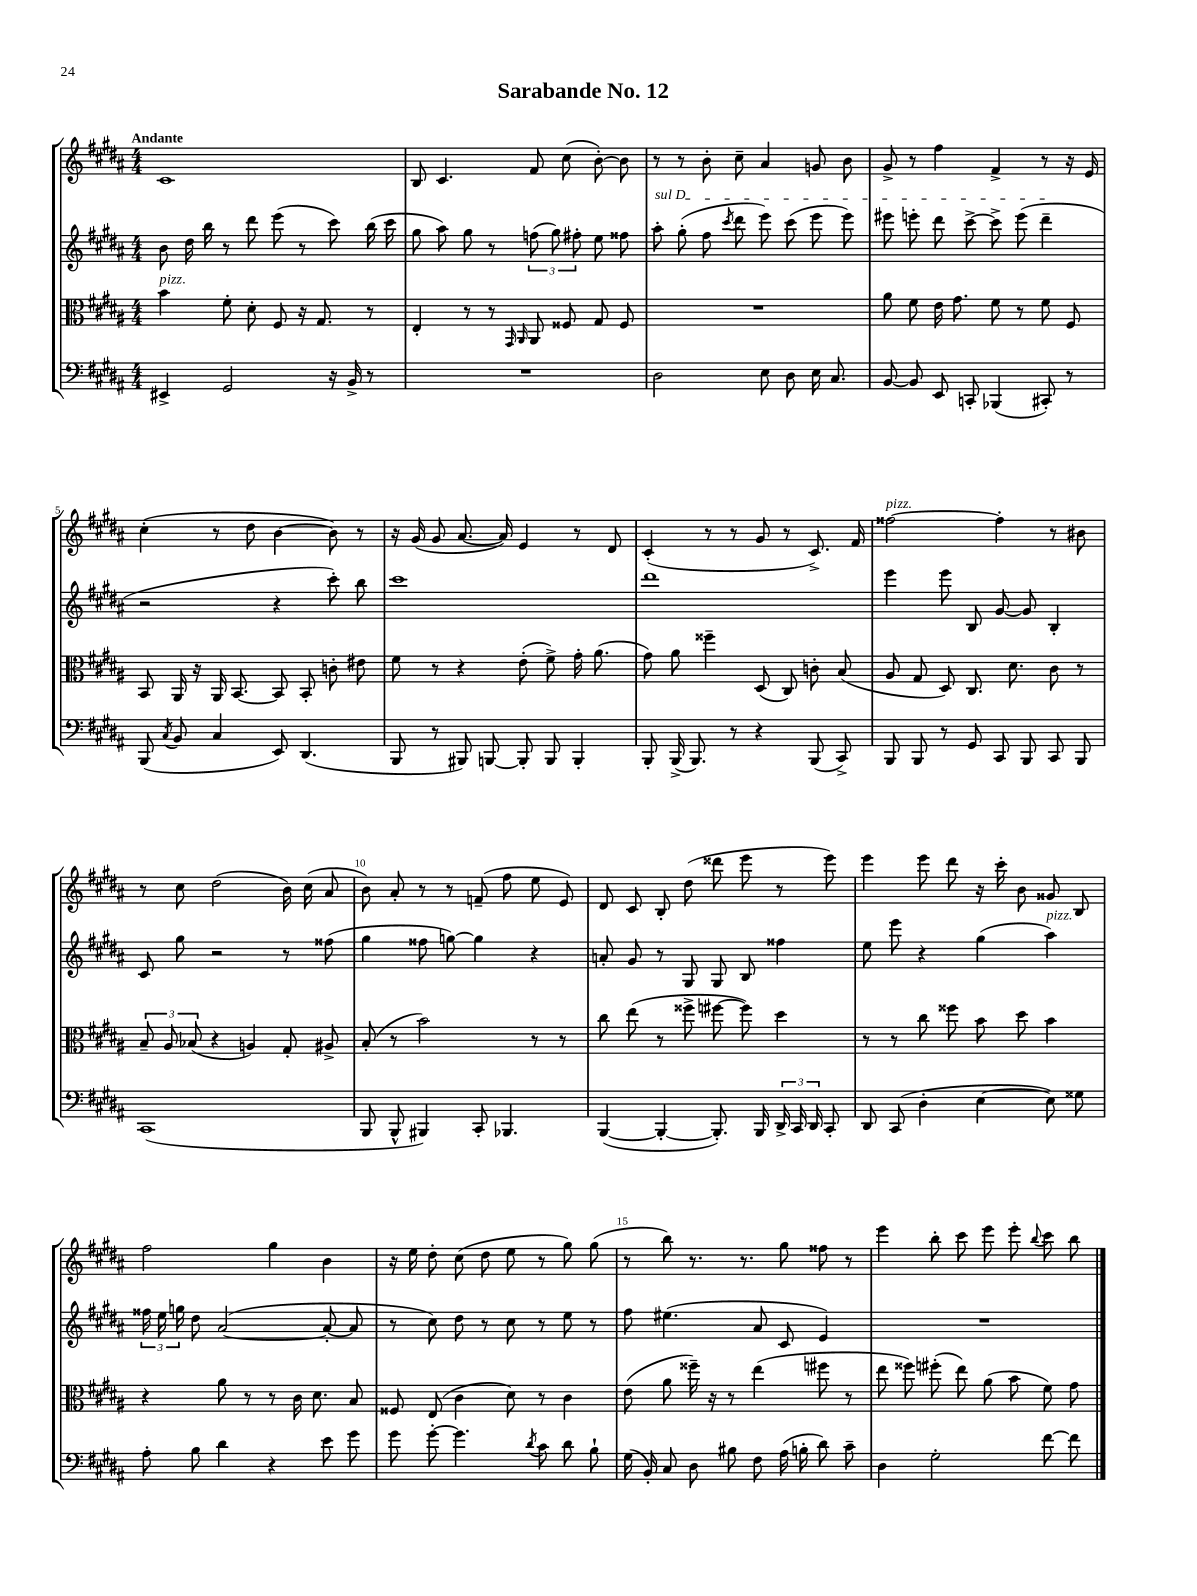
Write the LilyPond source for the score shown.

\header { title = "Sarabande No. 12" }
<<
\new StaffGroup <<
\new Staff = "s0" {
    \clef treble \key b \major \numericTimeSignature \time 4/4 \tempo "Andante"
    \autoBeamOff cis'1 |
    b8 cis'4. fis'8 cis''8( b'8~-.) b'8 |
    r8 r8 b'8-. cis''8-- ais'4 g'8 b'8 |
    gis'8-> r8 fis''4 fis'4-> r8 r16 e'16 |
    cis''4-.( r8 dis''8 b'4~ b'8) r8 |
    r16 gis'16( gis'8 ais'8.~ ais'16) e'4 r8 dis'8 |
    cis'4-.( r8 r8 gis'8 r8 cis'8.->) fis'16 |
    fisis''2~^\markup { \italic "pizz." } fisis''4-. r8 bis'8 |
    r8 cis''8 dis''2( b'16) cis''16( ais'8 |
    b'8) ais'8-. r8 r8 f'8--( fis''8 e''8 e'8) |
    dis'8 cis'8 b8-. dis''8( disis'''8 e'''8 r8 e'''8) |
    e'''4 e'''8 dis'''8 r16 cis'''16-. b'8 gisis'8 b8 |
    fis''2 gis''4 b'4 |
    r16 e''16 dis''8-. cis''8( dis''8 e''8 r8 gis''8) gis''8( |
    r8 b''8) r8. r8. gis''8 fisis''8 r8 |
    e'''4 b''8-. cis'''8 e'''8 e'''8-. \appoggiatura { b''8 } cis'''8 b''8 \bar "|." |
}
\new Staff = "s1" {
    \clef treble \key b \major \numericTimeSignature \time 4/4
    \autoBeamOff b'8 dis''16 b''16 r8 dis'''8 e'''8( r8 cis'''8) b''16( cis'''16 |
    gis''8 ais''8) gis''8 r8 \tuplet 3/2 { f''8( gis''8) fis''8-. } e''8 fisis''8 |
    \once \override TextSpanner.bound-details.left.text = \markup { \italic "sul D" } ais''8-.\startTextSpan gis''8-.( fis''8 \acciaccatura { cis'''8 } dis'''8 e'''8) cis'''8( e'''8 e'''8) |
    eis'''8 e'''8-. dis'''8 cis'''8~-> cis'''8-> e'''8( dis'''4--\stopTextSpan |
    r2 r4 cis'''8-.) b''8 |
    cis'''1 |
    dis'''1 |
    e'''4 e'''8 b8 gis'8~ gis'8 b4-. |
    cis'8 gis''8 r2 r8 fisis''8( |
    gis''4 fisis''8 g''8~) g''4 r4 |
    a'8-. gis'8 r8 gis8 gis8 b8 fisis''4 |
    e''8 e'''8 r4 gis''4( ais''4^\markup { \italic "pizz." }) |
    \tuplet 3/2 { fisis''16 e''16 g''16 } dis''8 ais'2~( ais'8~-. ais'8 |
    r8 cis''8) dis''8 r8 cis''8 r8 e''8 r8 |
    fis''8 eis''4.( ais'8 cis'8 e'4) |
    R1 \bar "|." |
}
\new Staff = "s2" {
    \clef alto \key b \major \numericTimeSignature \time 4/4
    \autoBeamOff b'4^\markup { \italic "pizz." } fis'8-. dis'8-. fis8 r16 gis8. r8 |
    e4-. r8 r8 \grace { gis,16 ais,16 } ais,8 fisis8 gis8 fisis8 |
    R1 |
    ais'8 fis'8 e'16 gis'8. fis'8 r8 fis'8 fis8 |
    b,8 ais,16 r16 ais,16 b,8.~ b,8 b,8-. c'8-. eis'8 |
    fis'8 r8 r4 e'8-.( fis'8->) gis'16-. ais'8.( |
    gis'8) ais'8 fisis''4-- dis8( cis8) c'8-. b8( |
    ais8 gis8 dis8) cis8. dis'8. cis'8 r8 |
    \tuplet 3/2 { b8-- ais8 bes8( } r4 a4) gis8-. ais8-> |
    b8-.( r8 b'2) r8 r8 |
    cis''8 e''8( r8 fisis''8-> fis''8~ fis''8) dis''4 |
    r8 r8 cis''8 fisis''8 b'8 dis''8 b'4 |
    r4 ais'8 r8 r8 cis'16 dis'8. b8 |
    fisis8 e8( cis'4 dis'8) r8 cis'4 |
    e'8( ais'8 fisis''16--) r16 r8 e''4( fis''8 r8 |
    e''8 fisis''8) fis''8-.( e''8) ais'8( b'8 fis'8) gis'8 \bar "|." |
}
\new Staff = "s3" {
    \clef bass \key b \major \numericTimeSignature \time 4/4
    \autoBeamOff eis,4-> gis,2 r16 b,16-> r8 |
    R1 |
    dis2 e8 dis8 e16 cis8. |
    b,8~ b,8 e,8 c,8-. bes,,4( cis,8-.) r8 |
    b,,8( \acciaccatura { cis8 } b,8 cis4 e,8) dis,4.( |
    b,,8 r8 bis,,8) b,,8~ b,,8-. b,,8 b,,4-. |
    b,,8-. b,,16->( b,,8.) r8 r4 b,,8( cis,8->) |
    b,,8 b,,8 r8 gis,8 cis,8 b,,8 cis,8 b,,8 |
    cis,1( |
    b,,8 b,,8-^ bis,,4) cis,8-. bes,,4. |
    b,,4~( b,,4~-. b,,8.-.) b,,16 \tuplet 3/2 { dis,16-> cis,16 dis,16 } cis,8-. |
    dis,8 cis,8( dis4-. e4~ e8) gisis8 |
    ais8-. b8 dis'4 r4 e'8 gis'8 |
    gis'8 gis'8~-. gis'4. \acciaccatura { dis'8 } cis'8 dis'8 b8-! |
    gis16( b,16-.) cis8 dis8 bis8 fis8 ais16( b16-. dis'8) cis'8-- |
    dis4 gis2-. fis'8~ fis'8 \bar "|." |
}
>>
>>
\layout { \context { \Score \override BarNumber.break-visibility = ##(#f #t #t) barNumberVisibility = #(every-nth-bar-number-visible 5) } }
